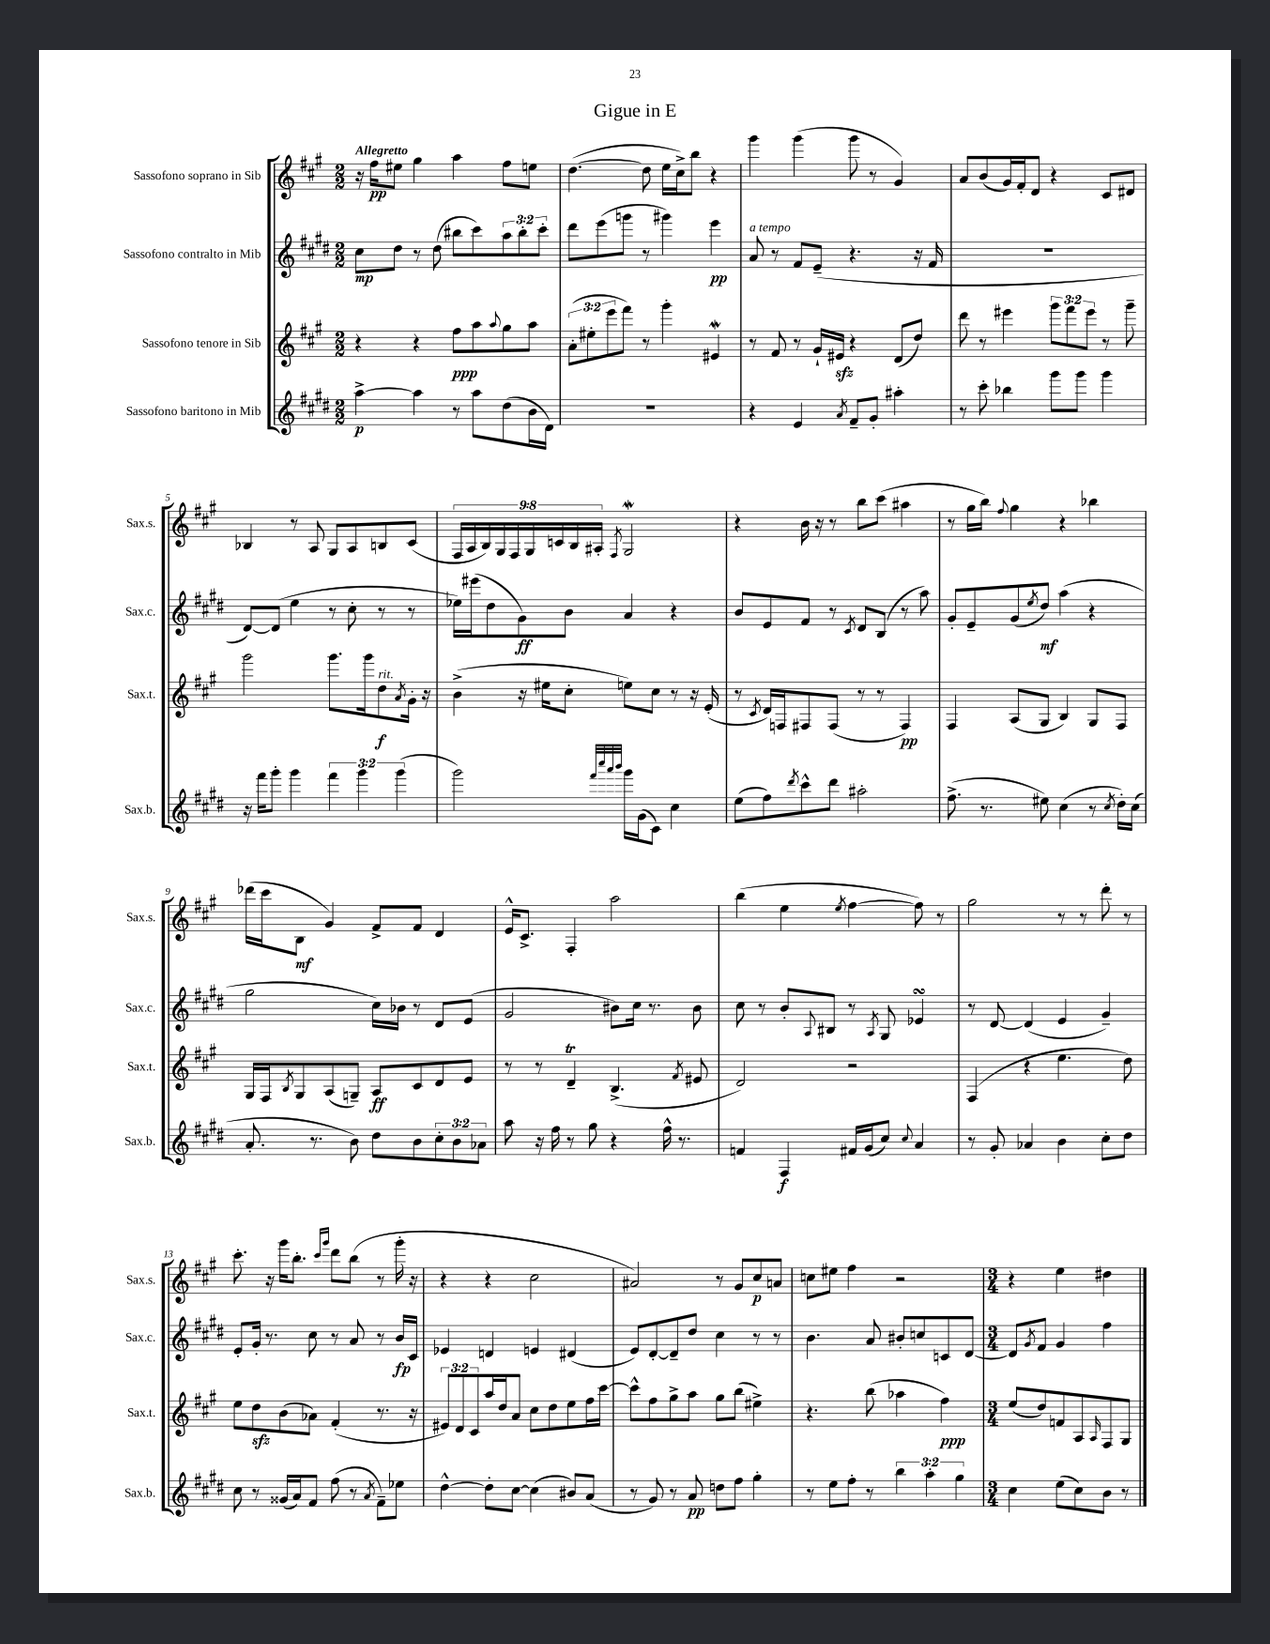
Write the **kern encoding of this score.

**kern	**kern	**kern	**kern
*staff4	*staff3	*staff2	*staff1
*clefG2	*clefG2	*clefG2	*clefG2
*k[f#c#g#d#]	*k[f#c#g#]	*k[f#c#g#d#]	*k[f#c#g#]
*M2/2	*M2/2	*M2/2	*M2/2
[4aa^\	4r	8cc#\L	16r
.	.	.	16ff#\LK
.	.	8dd#\J	8ee#\J
4aa\]	4r	8r	4gg#\
.	.	(8dd#\	.
8r	8ff#\L	8bb#\L	4aa\
8aa\L	8aa\	8ccc#\)	.
.	8qqaa/	.	.
(8dd#\	8gg#\	12aa\	8ff#\L
.	.	12bb#'\	.
16b\L	8aa\J	.	8ee\J
.	.	12ccc#'\J	.
16d#\JJ)	.	.	.
=	=	=	=
1r	(12a'\L	8ddd#\L	([4.dd\
.	12ee#'\	.	.
.	.	(8eee\	.
.	12eee\	.	.
.	8fff#\J)	8ggg\J	.
.	8r	8r	8dd\]
.	4ggg#'\	4ggg#\)	16ee\LL
.	.	.	16cc#^\J)
.	.	.	8bb\J
.	4e#/	4eee\	4r
=	=	=	=
4r	8r	8a/	4ggg#\
.	8f#/	8r	.
4e/	8r	8f#/L	(4ggg#\
.	16g#`/LL	(8e~/J	.
.	16e#/JJ	.	.
8qa/	.	.	.
8f#~/L	4r	4.r	8ggg#\
8g#'/J	.	.	8r
4aa#'\	(8d/L	.	4g#/)
.	8dd/J)	16r	.
.	.	16f#/	.
=	=	=	=
8r	8ddd\	1r	8a/L
8ccc#'\	8r	.	(8b/
4bb-\	4eee#\	.	16g#/L)
.	.	.	16f#'/J
.	.	.	8d/J
8ggg#\L	12ggg#\L	.	4r
.	12fff#\	.	.
8ggg#\J	.	.	.
.	12eee#\J	.	.
4ggg#\	8r	.	8c#/L
.	8ggg#~\	.	8d#/J
=	=	=	=
16r	2ggg#\	[8d#/L)	4B-/
16fff#\LK	.	.	.
8ggg#'\J	.	(8d#/]J	.
4ggg#\	.	4ee\	8r
.	.	.	8A/
6fff#\	8.ggg#\L	8r	8G#/L
.	.	8cc#'\	8A/
6ggg#\	.	.	.
.	16ggg#\k	.	.
.	8dd\	8r	8B/
(6ggg#\	.	.	.
.	8qa/	.	.
.	16g#'\Jk	8r	(8c#/J
.	16r	.	.
=	=	=	=
2ggg#\)	(4b^\	16ee-\LL)	18F#/LL
.	.	.	18A/
.	.	(16eee#\J	.
.	.	.	18B/)
.	.	8dd#\	.
.	.	.	18G#/
.	.	.	18F#/
.	16r	8g#\)	.
.	.	.	18G#/
.	16ee#\LK	.	.
.	.	.	18c/
.	8cc#'\J	8b\J	.
.	.	.	18B/
.	.	.	18A#'/JJ
32qqfff#/LLL	.	.	.
32qqcccc#/	.	.	.
32qqaaa/	.	.	.
32qqbbb/JJJ	.	.	8qF#/
16ggg#\LL	8ee\L)	4a/	2G#/
(16g#\J	.	.	.
8c#\J)	8cc#\J	.	.
4cc#\	8r	4r	.
.	16r	.	.
.	(16e'/	.	.
=	=	=	=
(8ee\L	8r	8b/L	4r
.	8qc#/	.	.
8ff#\)	16d/LL)	8e/	.
.	16F/J	.	.
8qddd#/	.	.	.
8ccc#^^\	8F#/	8f#/J	16b\
.	.	.	16r
8ddd#\J	(8F#/J	8r	8r
.	.	8qc#/	.
2aa#'\	8r	8d#/L	8bb\L
.	8r	(8B/J	(8ccc#\J
.	4F#/)	8r	4aa#\
.	.	8aa\)	.
=	=	=	=
(8.ff#^\	4F#/	8g#'/L	8r
.	.	8e~/	16gg#\LL
8.r	.	.	16bb\JJ)
.	.	.	8qqff#/
.	(8A/L	(8g#/	4gg#\
.	.	8qee/	.
8ee#\)	8G#/J	8dd#/J)	.
(4cc#\	4B/)	(4aa\	4r
8r	8G#/L	4r	4bb-\
8qcc#/	.	.	.
16dd#'\LL)	8F#/J	.	.
(16cc#\JJ	.	.	.
=	=	=	=
8.a'/	16G#/LL	2gg#\	(16ddd-\LL
.	16F#/J	.	16ccc#\J
.	8qB/	.	.
.	8G#/	.	8B\J
8.r	.	.	.
.	(8A/	.	4g#/)
8b\)	8G~/J)	.	.
8dd#\L	8A/L	16cc#\LL)	8f#^/L
.	.	16b-\JJ	.
8b\	8c#/	8r	8f#/J
12cc#'\	8d/	8d#/L	4d/
12b\	.	.	.
.	8e/J	(8e/J	.
12a-\J	.	.	.
=	=	=	=
8aa\	8r	2g#/	16e^^/LK
.	.	.	8.c#^/J
16r	8r	.	.
16ff#\	.	.	.
8r	4d~/	.	4F#'/
8gg#\	.	.	.
4r	(4.B^/	8b#\L)	2aa\
.	.	16cc#\Jk	.
.	.	8.r	.
16ff#^^\	.	.	.
8.r	.	.	.
.	8qf#/	.	.
.	8e#/	8b#\	.
=	=	=	=
4f/	2d/)	8cc#\	(4bb\
.	.	8r	.
4F#/	.	8b'/L	4ee\
.	.	8qqA/	.
.	.	8B#/J	.
.	.	.	8qee/
16f#/LL	2r	8r	[4ff#\
(16g#/J	.	.	.
.	.	8qA/	.
8cc#/J)	.	8G#/	.
8qqcc#/	.	.	.
4a/	.	4e-/	8ff#\])
.	.	.	8r
=	=	=	=
8r	(4F#/	8r	2gg#\
8g#'/	.	[8d#/	.
4a-/	4r	(4d#/]	.
4b\	4.ee\	4e/	8r
.	.	.	8r
8cc#'\L	.	4g#~/)	8ddd'\
8dd#\J	8dd\)	.	8r
=	=	=	=
8cc#\	8ee\L	8e'/L	8.ccc#'\
8r	8dd\	16g#'/Jk	.
.	.	8.r	16r
(16g##/LL	(8b\	.	16ggg#\LK
16a/J)	.	.	8.bb'\J
8f#/J	8a-\J)	8cc#\	.
.	.	.	16qqccc#/LL
.	.	.	16qqggg#/JJ
(8ff#\	(4f#'/	8r	8ddd\L
8r	.	8a/	(8bb\J
8qa/	.	.	.
8f#~\L)	8.r	8r	8r
8ee-\J	.	16b/LL	16ggg#'\
.	16r	16c#/JJ	16r
=	=	=	=
[4dd#^^\	12e#/L)	4e-/	4r
.	12d/	.	.
.	12c#/	.	.
8dd#'\]L	16aa/L	4d/	4r
.	16dd/J	.	.
[8cc#\J	8a/J	.	.
(4cc#\]	8cc#\L	4e/	2cc#\
.	8dd\	.	.
8b#/L)	8ee\	(4d#/	.
(8a/J	16ff#\L	.	.
.	[16ccc#\JJ	.	.
=	=	=	=
8r	8ccc#^^\]L	8e/L)	2a#/)
8g#/)	8ff#\	[8d#'/	.
8r	8gg#^\	8d#~/]	.
8a/	8aa\J	8dd#/J	.
8dd\L	8gg#\L	4cc#\	8r
8ff#\J	(8bb\J	.	8g#/L
4gg#'\	4ee#^\)	8r	8cc#/
.	.	8r	8a/J
=	=	=	=
8r	4.r	4.b\	8cc\L
8ee\L	.	.	8ee#\J
8ff#'\J	.	.	4ff#\
8r	(8bb\	8a/	.
6bb\	4aa-\	8b#'/L	2r
.	.	8cc/	.
6aa'\	.	.	.
.	4ff#\)	8c/	.
6gg#\	.	.	.
.	.	[8d#/J	.
=	=	=	=
*M3/4	*M3/4	*M3/4	*M3/4
4cc#\	(8ee/L	8d#/]L	4r
.	.	8qg#/	.
.	8dd/)	8f#/J	.
(8ee\L	8f/	4g#/	4ee\
8cc#\)	8A/	.	.
.	16qqA/	.	.
8b\J	8F#/	4ff#\	4dd#\
8r	8G#/J	.	.
==	==	==	==
*-	*-	*-	*-
